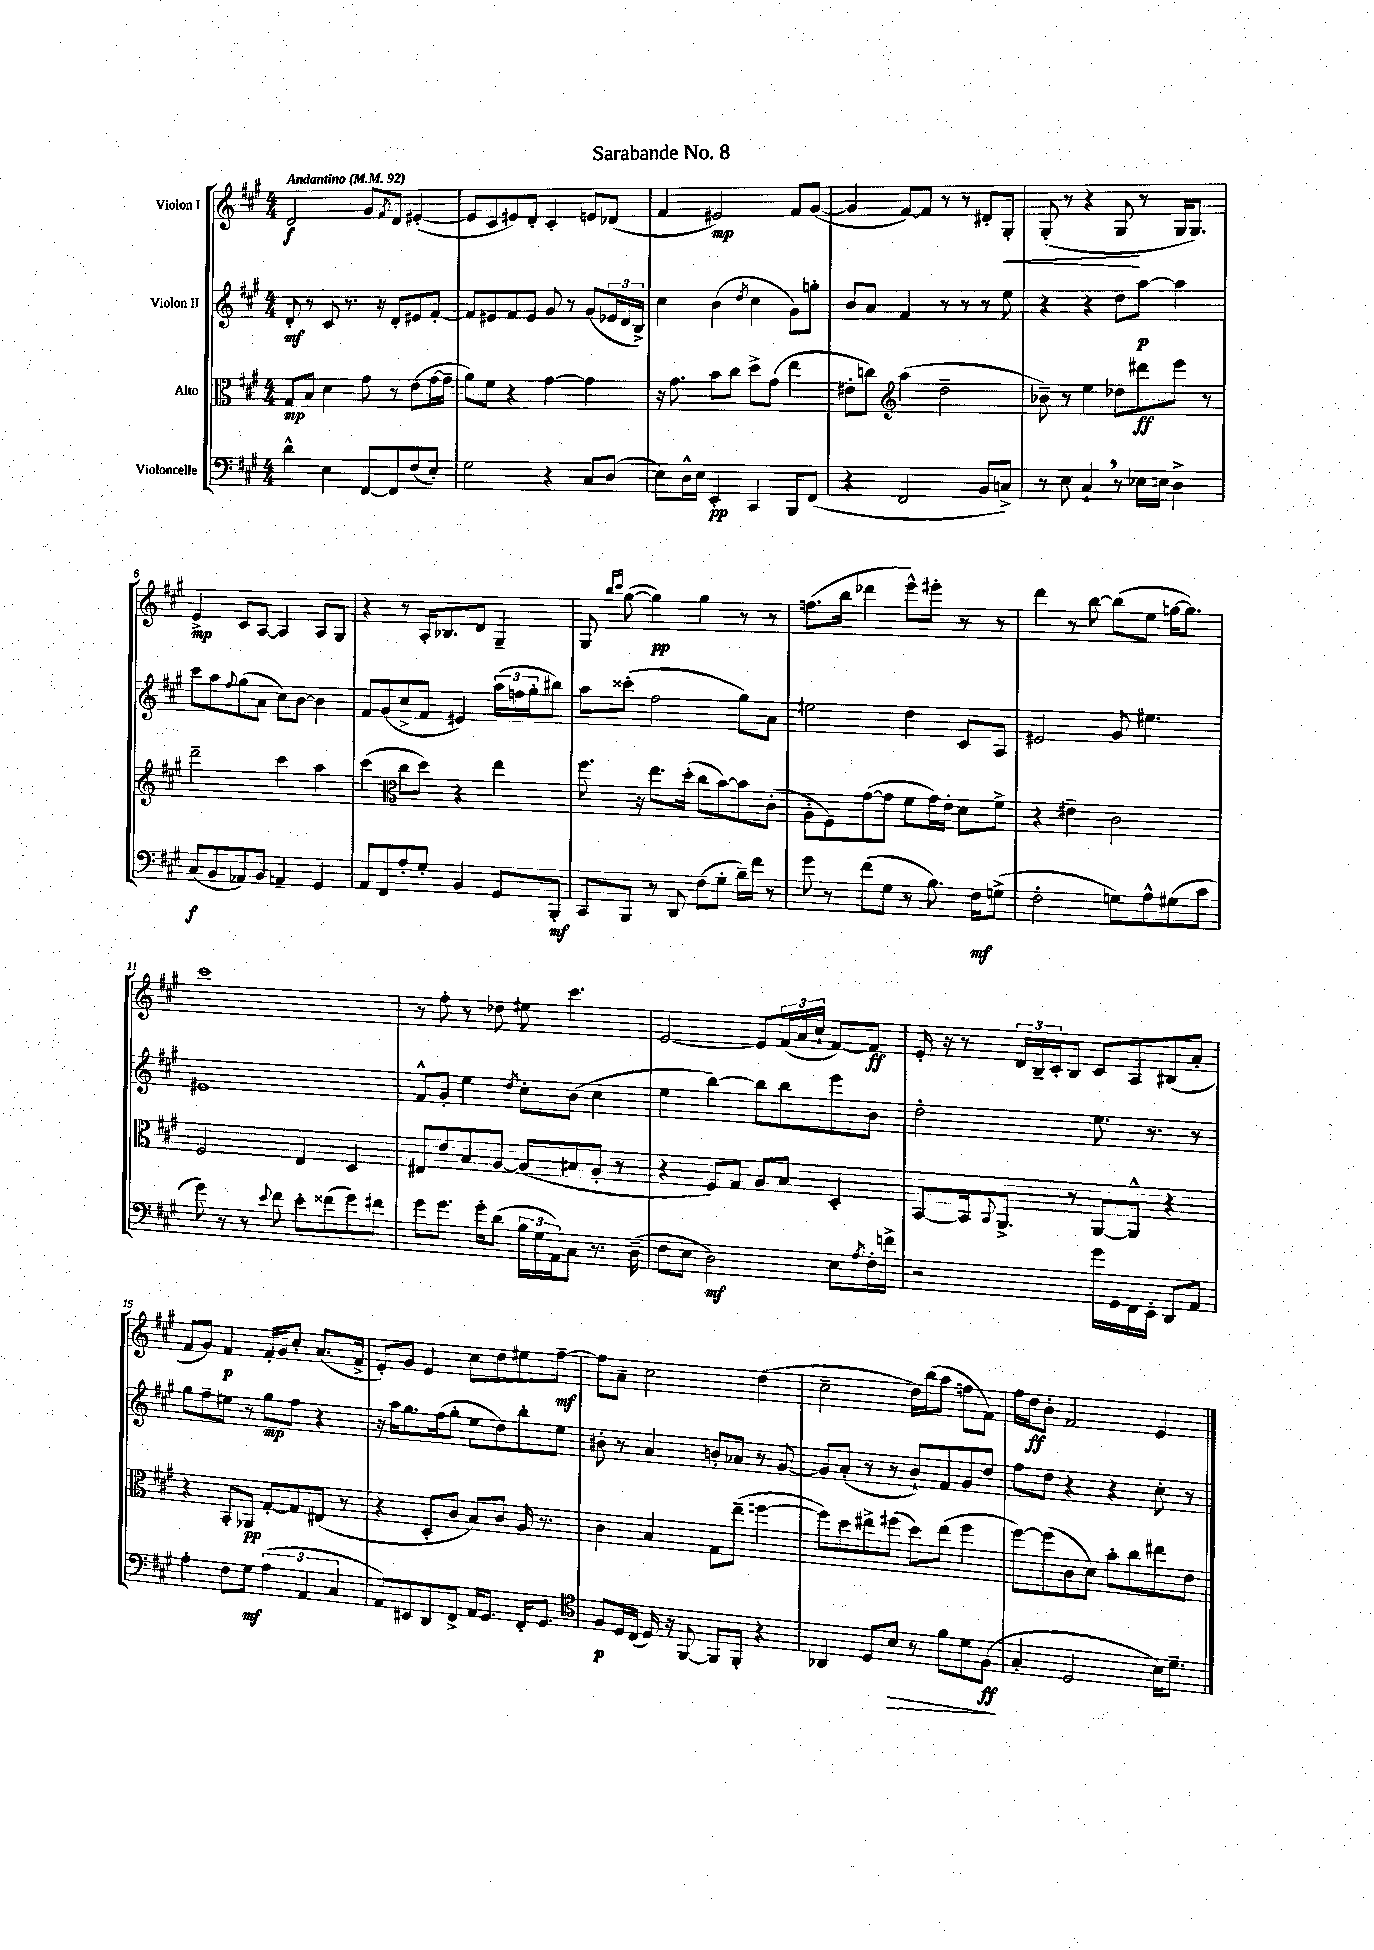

**kern	**dynam	**kern	**dynam	**kern	**dynam	**kern	**dynam
*part4	*part4	*part3	*part3	*part2	*part2	*part1	*part1
*staff4	*staff4	*staff3	*staff3	*staff2	*staff2	*staff1	*staff1
*I"Violoncelle	*	*I"Alto	*	*I"Violon II	*	*I"Violon I	*
*clefF4	*	*clefC3	*	*clefG2	*	*clefG2	*
*k[f#c#g#]	*	*k[f#c#g#]	*	*k[f#c#g#]	*	*k[f#c#g#]	*
*M4/4	*	*M4/4	*	*M4/4	*	*M4/4	*
*MM92	*	*MM92	*	*MM92	*	*MM92	*
=1	=1	=1	=1	=1	=1	=1	=1
!	!	!	!	!	!	!LO:TX:a:B:t=Andantino	!
4d^^\	.	8G#/L	mp	8d'/	mf	2d/	f
.	.	8B/J	.	8r	.	.	.
4E\	.	4d\	.	8c#/	.	.	.
.	.	.	.	8.r	.	.	.
[8FF#/L	.	8g#\	.	.	.	8g#/L	.
.	.	.	.	16r	.	.	.
.	.	.	.	.	.	8qf#/	.
8FF#/]	.	8r	.	8d'/L	.	8d/J	.
(8F#/	.	(8e\L	.	8e#X/	.	([4e#X'/	.
8E'/J)	.	[16g#\L	.	[8f#'/J	.	.	.
.	.	16g#~\JJ]	.	.	.	.	.
=2	=2	=2	=2	=2	=2	=2	=2
2G#\	.	8a\L)	.	8f#/L]	.	8e#/L]	.
.	.	8f#\J	.	8e#X/	.	8c#/	.
.	.	4r	.	8f#/	.	8e#X/)	.
.	.	.	.	8e#/J	.	8d'/J	.
4r	.	[4g#\	.	8g#/	.	4c#'/	.
.	.	.	.	8r	.	.	.
8C#/L	.	4g#\]	.	(8g#/L	.	8en/L	.
(8D/J	.	.	.	24e-X/L	.	(8d-X/J	.
.	.	.	.	24d/	.	.	.
.	.	.	.	24B^/JJ)	.	.	.
=3	=3	=3	=3	=3	=3	=3	=3
8E\L)	.	16r	.	4cc#\	.	4f#/	.
.	.	8.g#\	.	.	.	.	.
16D^^\L	.	.	.	.	.	.	.
16E\JJ	.	.	.	.	.	.	.
4EE'/	pp	8b\L	.	(4b\	.	2e#X/)	mp
.	.	8cc#\J	.	.	.	.	.
.	.	.	.	8qdd/	.	.	.
4CC#/	.	8dd^\L	.	4cc#\	.	.	.
.	.	(8g#\J	.	.	.	.	.
8BBB/L	.	4ee\	.	8g#\L)	.	8f#/L	.
(8FF#/J	.	.	.	8ggn'\J	.	([8g#/J	.
=4	=4	=4	=4	=4	=4	=4	=4
4r	.	8e#X'\L	.	8b/L	.	4g#/]	.
.	.	8ccn\J)	.	8a/J	.	.	.
*	*	*clefG2	*	*	*	*	*
2FF#/	.	(4aa\	.	4f#/	.	[8f#/L)	.
.	.	.	.	.	.	8f#/J]	.
.	.	2dd~\	.	8r	.	8r	.
.	.	.	.	8r	.	8r	.
8BB/L	.	.	.	8r	.	8d#X'/L	.
!	!	!	!	!	!	!	!LO:HP:b
8Cn^/J)	.	.	.	8ee\	.	8G#'/J	<
=5	=5	=5	=5	=5	=5	=5	=5
8r	.	8b-X~\)	.	4r	.	(8G#'/	.
8E\	.	8r	.	.	.	8r	.
4C#`,/	.	4ee\	.	4r	.	4r	.
8r	.	8dd-X\L	.	8dd\L	.	8G#/	.
16E-X\LL	.	8ddd#X\	ff	[8aa\J	p	8r	[
16En\JJ	.	.	.	.	.	.	.
4D^\	.	8eee\J	.	4aa\]	.	16G#/KL	.
.	.	.	.	.	.	8.G#/J)	.
.	.	8r	.	.	.	.	.
!!LO:LB:g=z
=6	=6	=6	=6	=6	=6	=6	=6
(8C#/L	f	2ddd~\	.	8ccc#\L	.	4e^/	mp
8BB/	.	.	.	8aa\	.	.	.
.	.	.	.	8qqff#/	.	.	.
8AA-X/)	.	.	.	(8gg#\	.	8c#/L	.
8BB/J	.	.	.	8a\J	.	[8A/J	.
4AAn~/	.	4ccc#\	.	8cc#\L)	.	4A/]	.
.	.	.	.	[8b\J	.	.	.
4GG#/	.	4aa\	.	4b\]	.	8A/L	.
.	.	.	.	.	.	8G#/J	.
=7	=7	=7	=7	=7	=7	=7	=7
8AA/L	.	(4ccc#\	.	8f#/L	.	4r	.
8FF#/	.	.	.	(8g#/	.	.	.
*	*	*clefC3	*	*	*	*	*
8A'/	.	8cc#\L	.	8cc#^/	.	8r	.
8G#'/J	.	8dd\J)	.	8f#/J	.	16A'/KL	.
.	.	.	.	.	.	8.B-X/	.
4BB/	.	4r	.	4e#X/)	.	.	.
.	.	.	.	.	.	8d/J	.
8GG#/L	.	4ee\	.	(24aa\LL	.	4G#~/	.
.	.	.	.	24ffn\	.	.	.
.	.	.	.	24gg#'\J	.	.	.
8BBB'/J	mf	.	.	8bb#X\J)	.	.	.
=8	=8	=8	=8	=8	=8	=8	=8
8CC#/L	.	8.ff#\	.	8aa\L	.	8G#/	.
.	.	.	.	.	.	16qqbb/LL	.
.	.	.	.	.	.	16qqccc#/JJ	.
8BBB/J	.	.	.	(8ccc##X'\J	.	([8gg#\	.
.	.	16r	.	.	.	.	.
8r	.	8.ee\L	.	2ff#\	.	4gg#\])	pp
8DD/	.	.	.	.	.	.	.
.	.	(16dd'\Jk	.	.	.	.	.
(8F#\L	.	8cc#\L	.	.	.	4gg#\	.
8G#'\J	.	[8b\)	.	.	.	.	.
16B~\LL)	.	8b\]	.	8gg#\L)	.	8r	.
16f#\JJ	.	.	.	.	.	.	.
8r	.	(8c#'\J	.	8a\J	.	8r	.
=9	=9	=9	=9	=9	=9	=9	=9
8g#\	.	8A'\L	.	2ee#X\	.	(8.ffn\L	.
8r	.	8F#\)	.	.	.	.	.
.	.	.	.	.	.	16bb\Jk	.
(8f#\L	.	([8g#\	.	.	.	4ddd-X\	.
8G#\J	.	8g#\J]	.	.	.	.	.
8r	.	8f#\L	.	4dd\	.	8eee^^\L)	.
8.B\)	.	16g#\L)	.	.	.	8eee#X'\J	.
.	.	16e'\JJ	.	.	.	.	.
.	.	8d\L	.	8c#/L	.	8r	.
16F#\KL	mf	.	.	.	.	.	.
(8Gn^\J	.	8f#^\J	.	8A/J	.	8r	.
=10	=10	=10	=10	=10	=10	=10	=10
2F#'\	.	4r	.	2e#X/	.	4ddd\	.
.	.	4e#X~\	.	.	.	8r	.
.	.	.	.	.	.	[8bb\	.
8Gn\L)	.	2c#\	.	8g#/	.	(8bb\L]	.
8A^^\	.	.	.	4.ee#X\	.	8ee\J	.
(8G#X\	.	.	.	.	.	[16ggn\KL	.
.	.	.	.	.	.	8.gg\J])	.
8c#\J	.	.	.	.	.	.	.
!!LO:LB:g=z
=11	=11	=11	=11	=11	=11	=11	=11
8g#\)	.	2F#/	.	1e#X	.	1ccc#	.
8r	.	.	.	.	.	.	.
8r	.	.	.	.	.	.	.
8qqe/	.	.	.	.	.	.	.
8f#\	.	.	.	.	.	.	.
8e'\L	.	4E/	.	.	.	.	.
(8f##X\	.	.	.	.	.	.	.
8g#\)	.	4D/	.	.	.	.	.
8f#X\J	.	.	.	.	.	.	.
=12	=12	=12	=12	=12	=12	=12	=12
8g#\L	.	8E#X/L	.	8f#^^/L	.	8r	.
8.g#\J	.	8e/	.	8g#'/J	.	8ff#'\	.
.	.	8B/	.	4ee\	.	8r	.
16g#'\KL	.	.	.	.	.	.	.
(8d\J	.	[8A/J	.	.	.	8dd-X\	.
.	.	.	.	8qdd/	.	.	.
24B\LL	.	(8A/L]	.	8cc#'\L	.	8ee#X\	.
24G#\	.	.	.	.	.	.	.
24AA\J)	.	.	.	.	.	.	.
8C#\J	.	8B#X/	.	(8b\J	.	4.ccc#\	.
8.r	.	8A'/J	.	4cc#\	.	.	.
.	.	8r	.	.	.	.	.
(16D~\	.	.	.	.	.	.	.
=13	=13	=13	=13	=13	=13	=13	=13
8F#\L	.	4r	.	4ee\	.	[2e/	.
8E\J	.	.	.	.	.	.	.
2D\)	mf	8F#/L)	.	[4bb\)	.	.	.
.	.	8G#/J	.	.	.	.	.
.	.	8A/L	.	8bb\L]	.	8e/L]	.
.	.	8B/J	.	8bb\	.	(24f#/L	.
.	.	.	.	.	.	24a/	.
.	.	.	.	.	.	24cc#`/JJ	.
8E\L	.	4D'/	.	8eee\	.	[8f#/L)	.
8qA/	.	.	.	.	.	.	.
16F#'\L	.	.	.	8b\J	.	8f#/J]	ff
16fn^\JJ	.	.	.	.	.	.	.
=14	=14	=14	=14	=14	=14	=14	=14
2r	.	[8BB/L	.	2dd'\	.	16e'/	.
.	.	.	.	.	.	16r	.
.	.	16BB/k]	.	.	.	8r	.
.	.	8qqBB/	.	.	.	.	.
.	.	8.AA^/J	.	.	.	.	.
.	.	.	.	.	.	24d/LL	.
.	.	.	.	.	.	24B~/	.
.	.	.	.	.	.	24c#'/J	.
.	.	8r	.	.	.	8B/J	.
16g#\LL	.	[8AA/L	.	8.ee\	.	8c#/L	.
16GG#\	.	.	.	.	.	.	.
16FF#\	.	8AA^^/J]	.	.	.	8A/	.
16EE'\JJ	.	.	.	8.r	.	.	.
8DD/L	.	4r	.	.	.	(8B#X/	.
8AA/J	.	.	.	8r	.	8a'/J	.
!!LO:LB:g=z
=15	=15	=15	=15	=15	=15	=15	=15
4A'\	.	4r	.	8gg#\L	.	8f#/L	.
.	.	.	.	8ff#~\	.	8g#/J)	.
8F#\L	.	8BB'/L	.	8ee#X\J	.	4f#/	p
8G#\J	mf	8AA-X/J	pp	8r	.	.	.
(6A\	.	[8G#'/L	.	8gg#\L	mp	16f#'/LL	.
.	.	.	.	.	.	16g#/J	.
.	.	8G#/]	.	8ff#\J	.	8cc#'/J	.
6AA/	.	.	.	.	.	.	.
.	.	(8E#X/J	.	4r	.	(8.a/L	.
6C#/	.	.	.	.	.	.	.
.	.	8r	.	.	.	.	.
.	.	.	.	.	.	16f#^/Jk	.
=16	=16	=16	=16	=16	=16	=16	=16
8AA/L)	.	4r	.	16r	.	8e'/L)	.
.	.	.	.	16aa\KL	.	.	.
8EE#X/	.	.	.	8.gg#\	.	8g#/J	.
8DD/	.	8D'/L	.	.	.	4e/	.
.	.	.	.	(16ff#\k	.	.	.
8FF#^/J	.	8c#/J	.	8gg#'\J	.	.	.
16AA/KL	.	8B/L)	.	8ee\L	.	8cc#\L	.
8.GG#/J	.	.	.	.	.	.	.
.	.	8c#/J	.	8dd\)	.	8dd\	.
16FF#'/KL	.	16A/	.	8bb'\	.	8ee#X\	.
8.GG#/J	.	8.r	.	.	.	.	.
.	.	.	.	8ee\J	.	[8ff#~\J	mf
=17	=17	=17	=17	=17	=17	=17	=17
*clefC4	*	*	*	*	*	*	*
8F#/L	p	4c#\	.	8b#X'\	.	8ff#\L]	.
16D/L	.	.	.	8r	.	8a~\J	.
(16C#/JJ	.	.	.	.	.	.	.
16D/)	.	4B/	.	4a/	.	2cc#\	.
16r	.	.	.	.	.	.	.
[8FF#/	.	.	.	.	.	.	.
8FF#/L]	.	8G#\L	.	8bn'/L	.	.	.
8FF#'/J	.	(8ee~\J	.	8a-X/J	.	.	.
4r	.	[4ffn\	.	8r	.	(4dd\	.
.	.	.	.	[8g#/	.	.	.
=18	=18	=18	=18	=18	=18	=18	=18
4AA-X/	.	8ff\L])	.	8g#/L]	.	2cc#~\	.
.	.	8dd\	.	(8a'/J	.	.	.
8D/L	.	8ee#X^\	.	8r	.	.	.
!	!LO:HP:b	!	!	!	!	!	!
8B/J	>	(8ff#X\J	.	8r	.	.	.
8r	.	8dd\L)	.	8b`/L)	.	16dd\LL)	.
.	.	.	.	.	.	(16bb\J	.
8f#\L	.	(8ee#\J	.	8f#/	.	8aa\J	.
8d\	.	4ff#\	.	8g#/	.	8ffn\L	.
(8F#\J	ff	.	.	8dd/J	.	8f#\J)	.
.	]	.	.	.	.	.	.
=19	=19	=19	=19	=19	=19	=19	=19
4G#'/	.	[8ff#\L)	.	8ff#\L	.	16ff#\LL	.
.	.	.	.	.	.	16dd\J	ff
.	.	(8ff#\]	.	8dd\J	.	8b'\J	.
2D/	.	8c#\	.	4r	.	2f#/	.
.	.	8d\J)	.	.	.	.	.
.	.	8b'\L	.	4r	.	.	.
.	.	8cc#\	.	.	.	.	.
16B\KL)	.	8ee#X\	.	8cc#'\	.	4e/	.
8.d~\J	.	.	.	.	.	.	.
.	.	8e\J	.	8r	.	.	.
==	==	==	==	==	==	==	==
*-	*-	*-	*-	*-	*-	*-	*-
